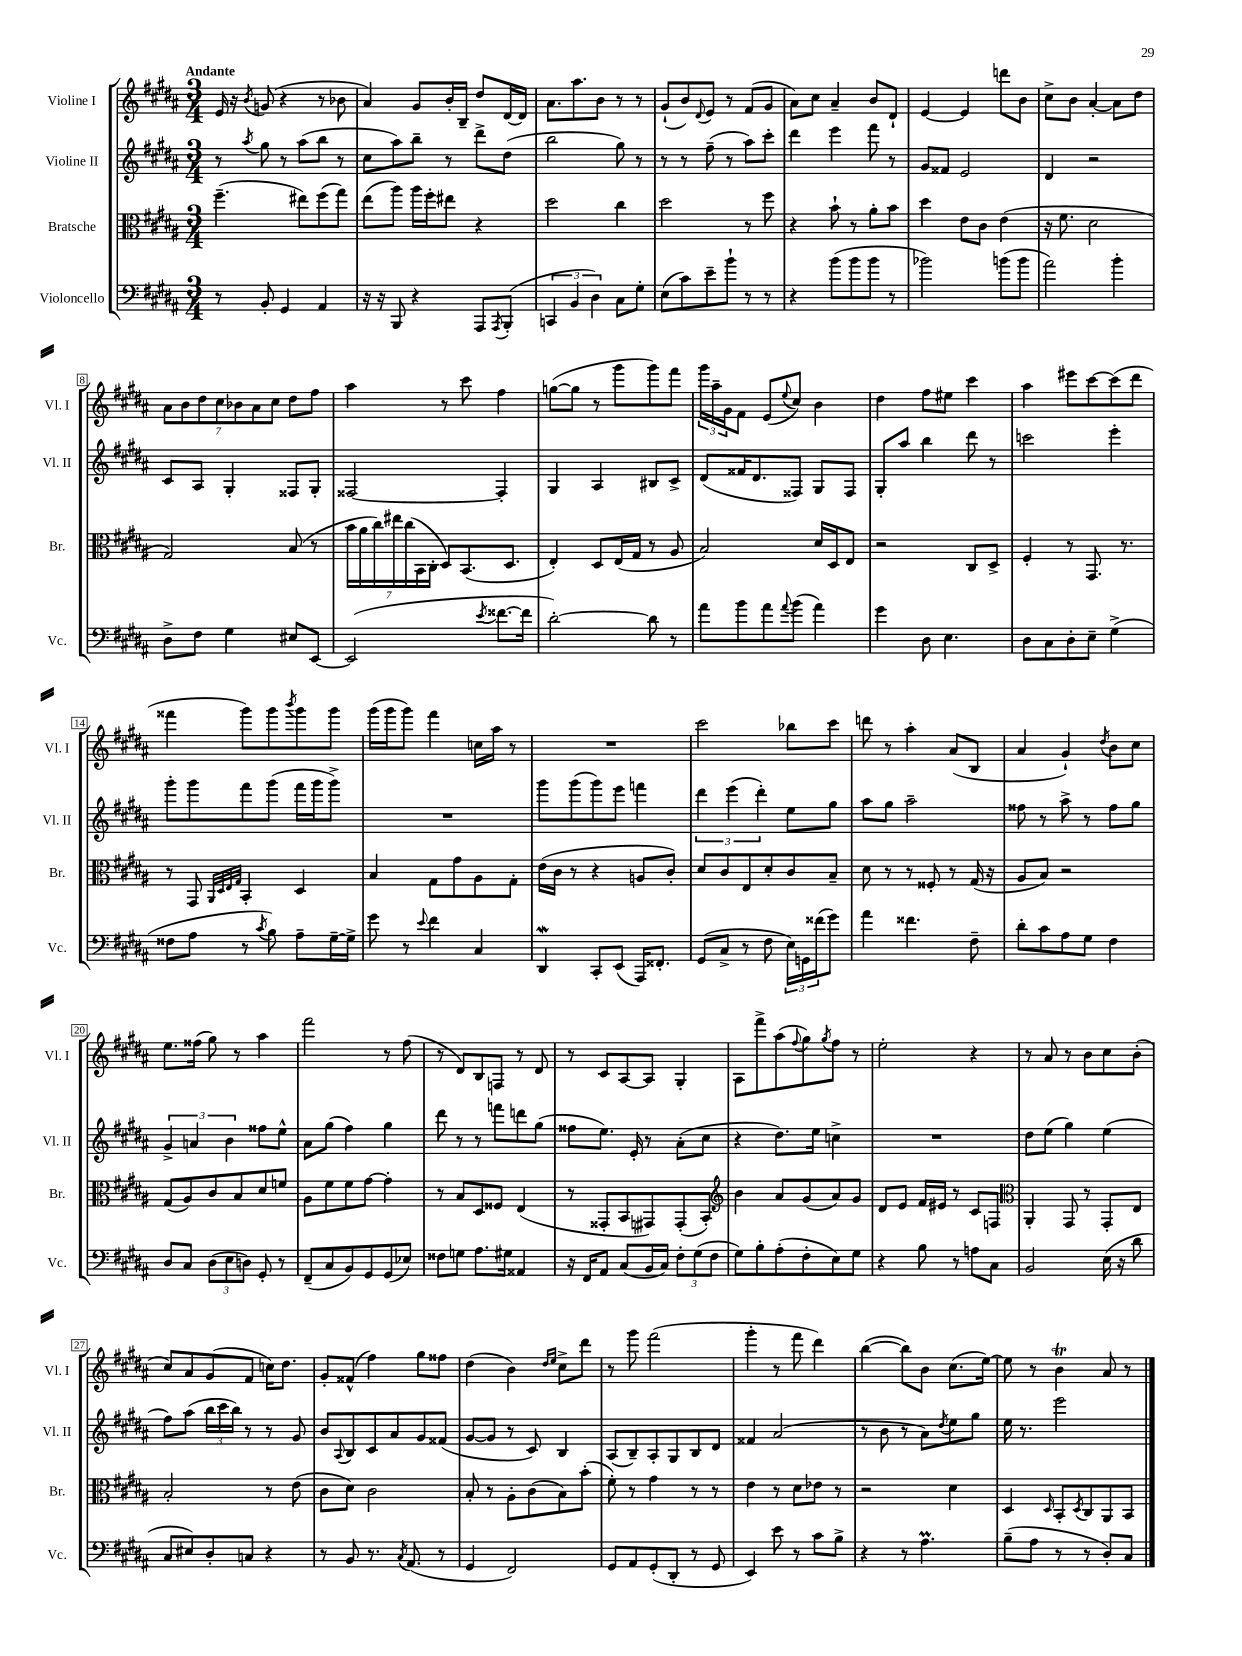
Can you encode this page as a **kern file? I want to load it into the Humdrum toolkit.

**kern	**kern	**kern	**kern
*staff4	*staff3	*staff2	*staff1
*clefF4	*clefC3	*clefG2	*clefG2
*k[f#c#g#d#a#]	*k[f#c#g#d#a#]	*k[f#c#g#d#a#]	*k[f#c#g#d#a#]
*M3/4	*M3/4	*M3/4	*M3/4
8r	(4.ff#~	8r	16e
.	.	.	16r
.	.	8qaa#	8qb
8BB'	.	8gg#	(8g
4GG#	.	8r	4r
.	8ee#)	(8aa#	.
4AA#	(8ff#	8bb	8r
.	8gg#)	8r	8b-
=	=	=	=
16r	(8ee	8cc#	4a#)
16r	.	.	.
8BBB	8aa#)	8aa#)	.
4r	16aa#	8bb~	8g#
.	16ff#'	.	.
.	8ee#	8r	16b'
.	.	.	16B~
8AAA#	4r	8ddd#^	8dd#
8qAAA#	.	.	.
(8BBB'	.	(8dd#	[16d#
.	.	.	16d#]
=	=	=	=
6CC	2dd#	2bb	8.a#
6BB	.	.	.
.	.	.	8.aa#
6D#)	.	.	.
.	.	.	8b
8C#	4cc#	8gg#)	8r
8G#'	.	8r	8r
=	=	=	=
(8E	2dd#	8r	(8g#`
8c#)	.	8r	8b)
.	.	.	8qqd#
8e~	.	(8ff#~	8e
8b`	.	8r	8r
8r	8r	8aa#)	(8f#
8r	8ff#	8ccc#'	8g#
=	=	=	=
4r	4r	4ddd#	8a#)
.	.	.	8cc#
(8b	8b`	4eee	4a#~
8b	8r	.	.
8b	8a#'	8fff#	8b
8r	8b	8r	8d#`
=	=	=	=
2b-)	4dd#	8g#	[4e
.	.	8f##	.
.	8e	2e	4e]
.	8c#	.	.
(8b	(4e	.	8ddd
8b	.	.	8b
=	=	=	=
2a#)	16r	4d#	8cc#^
.	8.f#	.	.
.	.	.	8b
.	2d#	2r	[4a#'
4b'	.	.	8a#]
.	.	.	8dd#
=	=	=	=
8D#^	2G#)	8c#	14a#
.	.	.	14b
8F#	.	8A#	.
.	.	.	14dd#
.	.	.	14cc#
4G#	.	4G#'	.
.	.	.	14b-
.	.	.	14a#
.	.	.	14cc#
8E#	(8B	8F##	8dd#
[8EE	8r	8G#'	8ff#
=	=	=	=
(2EE]	28b	[2F##	4aa#
.	28a#	.	.
.	28cc#)	.	.
.	28ee#	.	.
.	(28cc#	.	.
.	28BB	.	.
.	28C#'	.	.
.	8D#)	.	8r
.	(8.BB	.	8ccc#
8qe	.	.	.
[8.f##	.	4F##']	4ff#
.	8.D#	.	.
16f##]	.	.	.
=	=	=	=
[2d#')	4E')	4G#	([8gg
.	.	.	8gg]
.	8D#	4A#	8r
.	(16E	.	8ggg#
.	16G#	.	.
8d#]	8r	8B#	8ggg#)
8r	8A#	8c#^	8fff#
=	=	=	=
8a#	2B)	(8d#	24ggg#
.	.	.	24aa#~
.	.	.	24g#
8b	.	16f##	8f#
.	.	8.d#	.
8a#	.	.	(8e
8qqa#	.	.	8qqee
(8b	.	8F##)	8cc#)
4a#)	16d#	8G#	4b
.	16D#	.	.
.	8E	8F##	.
=	=	=	=
4g#	2r	8G#'	4dd#
.	.	8aa#	.
8D#	.	4bb	8ff#
4.E	.	.	8ee#
.	8C#	8ddd#	4ccc#
.	8D#^	8r	.
=	=	=	=
8D#	4F#'	2ccc	4aa#
8C#	.	.	.
8D#'	8r	.	8eee#
8E~	8.GG#	.	[8ccc#
(4G#^	.	4eee'	(8ccc#]
.	8.r	.	.
.	.	.	8ddd#
=	=	=	=
8F##	8r	8ggg#'	4fff##
8A#	8GG#	8ggg#	.
.	32qqAA#	.	.
.	32qqD#	.	.
.	32qqE	.	.
.	32qqG#	.	.
8r	4BB'	8fff#	8ggg#)
8qc#	.	.	.
8B)	.	(8ggg#	8ggg#
.	.	.	8qbbb
8A#~	4D#	16fff#	8ggg#
.	.	16ggg#	.
[16G#~	.	8ggg#^)	8ggg#
16G#^]	.	.	.
=	=	=	=
8g#	4B	2.r	(16ggg#
.	.	.	16ggg#
8r	.	.	8ggg#)
8qqe	.	.	.
4f#	8G#	.	4fff#
.	8g#	.	.
4C#	8A#	.	16cc
.	.	.	16aa#
.	8G#'	.	8r
=	=	=	=
4DD#	(16e	8ggg#	2.r
.	16c#	.	.
.	8r	(8ggg#	.
8CC#'	4r	8ggg#)	.
(8EE	.	8eee	.
16AAA#)	8A	4fff	.
8.FF##'	.	.	.
.	8c#')	.	.
=	=	=	=
(8GG#	8d#	6ddd#	2ccc#
8C#^	8c#	.	.
.	.	(6eee	.
8r	8E	.	.
.	.	6ddd#')	.
8F#	8d#'	.	.
24E)	8c#	8ee	8bb-
24GG	.	.	.
(24f##	.	.	.
8g#)	8B~	8gg#	8ccc#
=	=	=	=
4a#	8d#	8aa#	8ddd
.	8r	8gg#	8r
4.f##	8r	2aa#~	4aa#'
.	8F##'	.	.
.	8r	.	(8a#
8F#~	(16G#	.	8B
.	16r	.	.
=	=	=	=
8d#'	8A#	8ff##	4a#
8c#	8B)	8r	.
8A#	2r	8aa#^	4g#`)
8G#	.	8r	.
.	.	.	8qdd#
4F#	.	8ff##	8b
.	.	8gg#	8cc#
=	=	=	=
8D#	(8G#	6g#^	8.ee
8C#	8A#)	.	.
.	.	6a	.
.	.	.	(16ff##
(12D#	8c#	.	8gg#)
12E	.	6b	.
.	8B	.	8r
12D)	.	.	.
8GG#'	8d#	8ff##	4aa#
8r	8f	8ee^^	.
=	=	=	=
(8FF#~	8A#	8a#	2fff#
8C#	8f#	(8gg#	.
8BB)	8f#	4ff#)	.
8GG#	[8g#	.	.
(8GG#	4g#']	4gg#	8r
8E-)	.	.	(8ff#
=	=	=	=
8F##	8r	8ddd#	8r
8G	8B	8r	8d#)
8.A#	8D#	8r	8B
.	8F##	8fff	8F
16G#	.	.	.
4AA##	(4E	8ddd	8r
.	.	(8gg#	8d#
=	=	=	=
16r	8r	8ff##	8r
16FF#	.	.	.
8AA#	8GG##'	8.ee)	8c#
(8C#	8BB	.	[8A#
.	.	16e'	.
16BB	8GG#)	8r	8A#]
16C#)	.	.	.
12F#'	(8GG#'	(8a#'	4G#'
(12G#	.	.	.
.	8BB')	8cc#	.
12F#	.	.	.
=	=	=	=
*	*clefG2	*	*
8G#)	4b	4r	8A#
8B'	.	.	8fff#^
(8A#'	8a#	8.dd#)	(8aa#
.	.	.	8qqff#
8F#'	(8g#	.	8gg#)
.	.	16ee	.
.	.	.	8qgg#
8E)	8a#)	4cc^	8ff#
8G#	8g#	.	8r
=	=	=	=
4r	8d#	2.r	2ee'
.	8e	.	.
8B	16f#	.	.
.	16e#	.	.
8r	8r	.	.
8A	8c#	.	4r
8C#	8F	.	.
=	=	=	=
*	*clefC3	*	*
2BB	4AA#'	8dd#	8r
.	.	(8ee	8a#
.	8GG#	4gg#)	8r
.	8r	.	8b
(16E	8GG#'	(4ee	8cc#
16r	.	.	.
8d#	8E	.	(8b'
=	=	=	=
8C#	2B'	8ff#)	8cc#)
8E#)	.	(8aa#	8a#
8D#'	.	24bb	(8g#
.	.	24ccc#	.
.	.	24bb)	.
8C	.	8r	8f#
4r	8r	8r	16cc)
.	.	.	8.dd#
.	(8e	8g#	.
=	=	=	=
8r	8c#	8b	8g#'
.	.	8qqA#	.
8BB	8d#)	8B	(8f##^^
8.r	2c#	8c#	4ff#)
.	.	8a#	.
8qC#	.	.	.
(8.AA#	.	.	.
.	.	8g#	8gg#
8r	.	(8f##	8ff##
=	=	=	=
4GG#	8B'	[8g#	(4dd#
.	8r	8g#]	.
2FF#)	8A#'	8r	4b)
.	(8c#	8c#)	.
.	.	.	16qqdd#
.	.	.	16qqee
.	8B)	4B	8cc#^
.	(8b'	.	8ddd#
=	=	=	=
8GG#	8f#')	(8A#	8r
8AA#	8r	8B~)	8ggg#
(8GG#'	4g#	8A#'	(2fff#
8DD#'	.	8G#	.
8r	8r	8B	.
8GG#	8r	8d#	.
=	=	=	=
4EE)	4e	4f##	4ggg#'
8e	8r	(2a#	8r
8r	8d#	.	8fff#
8c#	8e-	.	4ddd#)
8B^	8r	.	.
=	=	=	=
4r	2r	8r	([4bb
.	.	8b	.
8r	.	8r	8bb])
4.A#	.	8a#)	8b
.	.	8qdd#	.
.	4d#	8ee	(8.cc#
.	.	8gg#	.
.	.	.	[16ee)
=	=	=	=
(8B~	4D#	16ee	8ee]
.	.	8.r	.
8A#	.	.	8r
.	16qqD#	.	.
8r	8BB'	2eee	4b
.	8qD#	.	.
8r	8C#	.	.
8D#')	8AA#	.	8a#
8C#	8BB	.	8r
==	==	==	==
*-	*-	*-	*-
